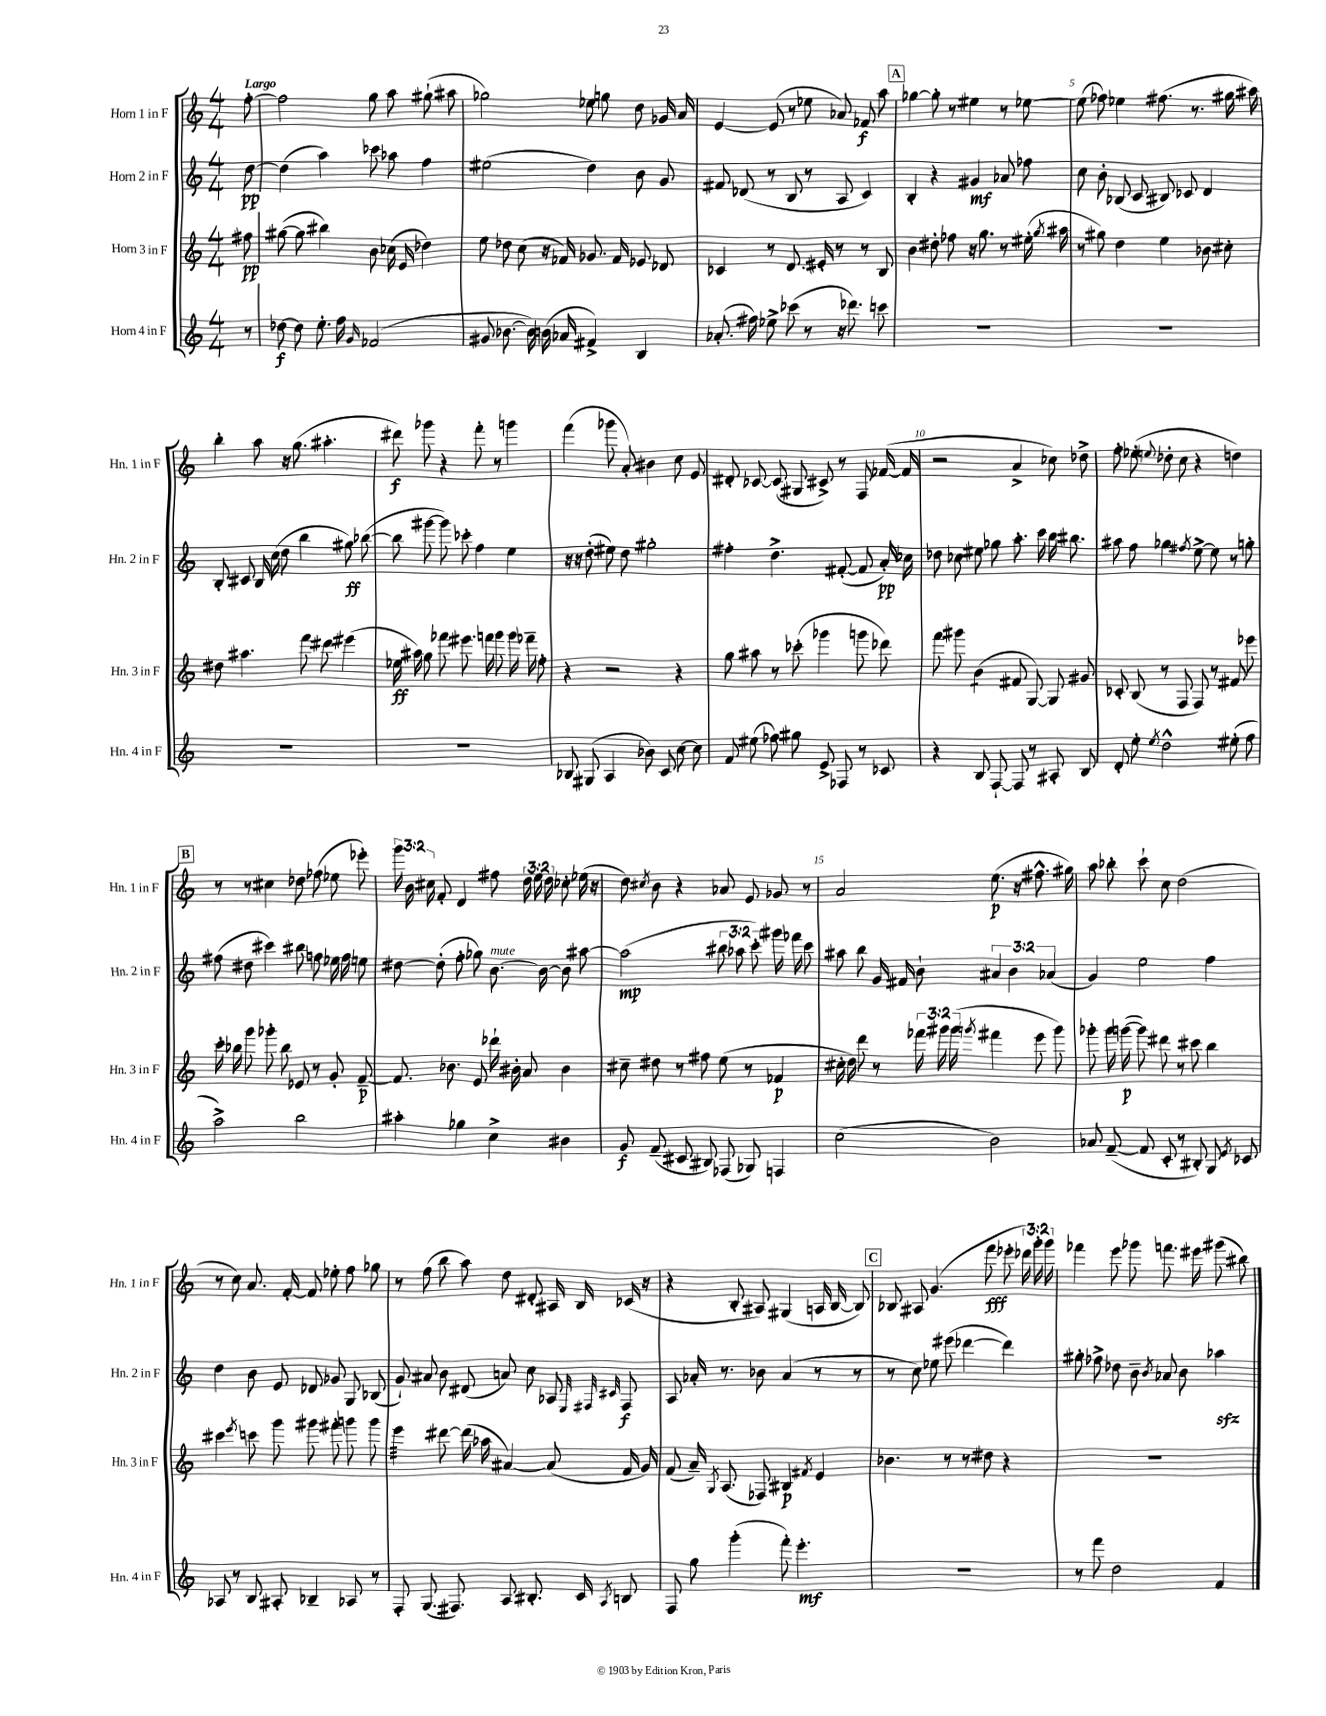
<<
\new StaffGroup <<
\new Staff = "s0" \with { instrumentName = "Horn 1 in F" shortInstrumentName = "Hn. 1 in F" } {
    \clef treble \key c \major \numericTimeSignature \time 4/4 \override Staff.TupletNumber.text = #tuplet-number::calc-fraction-text \partial 8 \tempo "Largo"
    \autoBeamOff f''8~-. |
    f''2 g''8 a''8 gis''8-!( ais''8 |
    ges''2) ees''8 g''8 d''8 ges'16 a'16 |
    e'4~ e'8( r8 ees''8 aes'8) fes'8\f a''8 |
    \mark \markup { \box "A" } ges''4~ ges''8-. r8 eis''4 r8 ees''8~ |
    ees''8( fes''8) ees''4 fis''8.( r8. gis''16 ais''16) |
    b''4-. a''8 r16 g''8.( ais''4.-. |
    dis'''8\f) ges'''8 r4 f'''8-. r8 g'''4 |
    f'''4( ges'''8 a'8-.) bis'4 c''8 e'8 |
    dis'8-. ces'8~ ces'8( gis8 cis'8->) r8 f8 fes'16~( fes'16 |
    r2 a'4-> ces''8) des''8-> |
    f''8-. ees''8-.( \appoggiatura { e''8 } des''8-. c''8 r4 d''4) |
    \mark \markup { \box "B" } r8 r8 cis''4 des''8 fes''8( ees''8 ees'''8-.) |
    \tuplet 3/2 { g'''16 b'16 cis''16 } f'8-. d'4 fis''8 \tuplet 3/2 { d''16 e''16 d''16 } ces''8-. ees''16( r16 |
    d''8) \acciaccatura { cis''8 } b'8 r4 aes'8 e'8 ges'8 r8 |
    a'2 e''8.\p( r16 fis''8.-^ gis''16) |
    a''8 bes''8-. c'''8-! c''8 d''2( |
    r8 c''8) a'8. f'16~-. f'8 ees''8-. f''8 ges''8 |
    r8 f''8( b''8 a''8) d''8 dis'8-. ais16 b16 ces'16( r16 |
    r4 b8-. ais8) gis4( a16 b16~ b8) |
    \mark \markup { \box "C" } bes8 ais8 g'4.( f'''8\fff ees'''8-. \tuplet 3/2 { des'''16) g'''16-. g'''16 } |
    fes'''4 e'''8 ges'''8 f'''8. eis'''16 gis'''8( bis''8) \bar "|." |
}
\new Staff = "s1" \with { instrumentName = "Horn 2 in F" shortInstrumentName = "Hn. 2 in F" } {
    \clef treble \key c \major \numericTimeSignature \time 4/4 \override Staff.TupletNumber.text = #tuplet-number::calc-fraction-text \partial 8
    \autoBeamOff d''8~\pp |
    d''4( a''4) ces'''8 aes''8 f''4 |
    eis''2( d''4) b'8 g'8 |
    fis'8 des'8( r8 b8 r8 a8 c'4) |
    \mark \markup { \box "A" } b4-. r4 gis'4\mf aes'8 fes''8 |
    c''8 b'8-. bes8( c'8 bis8) ces'8 d'4 |
    b8-. cis'8 b16 c''16( d''8 b''4 gis''8\ff) bes''8~( |
    bes''8 gis'''8~ gis'''8) ces'''8-. f''4 e''4 |
    r16 r16 d''8-.( eis''8) d''8 gis''2-. |
    fis''4-. d''4.-> fis'8~-.( fis'8 a'16-.\pp) ces''16 |
    des''8 ces''8 eis''8 ges''8 a''8.-. c'''16 b''16 bis''8. |
    ais''8 f''8 ges''4 \acciaccatura { fis''8 } e''8~-> e''8 r8 g''8-. |
    \mark \markup { \box "B" } fis''8( dis''8 cis'''4) bis''8 f''8 ees''16 f''16 e''8 |
    dis''8~ dis''8-.( f''8-. ges''8) b'8.~^\markup { \italic "mute" } b'16~ b'8 ais''8~ |
    ais''2\mp( \tuplet 3/2 { bis''8 aes''8 c'''8-.) } gis'''16 fes'''16 c'''8 |
    ais''8 b''8 g'16 fis'16 b'8-! \tuplet 3/2 { ais'4 b'4 aes'4( } |
    g'4) e''2 f''4 |
    d''4 b'8 e'8 des'8 ges'8 g8 bes8( |
    g'8-!) ais'8 b'8 dis'8( a'8) c''8 aes8 \grace { e32 fis32 cis'32 } fis8\f |
    a8 aes'16-. r8. bes'8 aes'4( r8 r8 |
    \mark \markup { \box "C" } r8 c''8) ees''8 eis'''8( des'''4~ des'''4) |
    gis''8-. fes''8-> des''8 b'8-- \acciaccatura { b'8 } aes'8 b'8 aes''4\sfz \bar "|." |
}
\new Staff = "s2" \with { instrumentName = "Horn 3 in F" shortInstrumentName = "Hn. 3 in F" } {
    \clef treble \key c \major \numericTimeSignature \time 4/4 \override Staff.TupletNumber.text = #tuplet-number::calc-fraction-text \partial 8
    \autoBeamOff fis''8\pp |
    gis''8~( gis''8 bis''4) b'8 ces''16( e'16 des''4) |
    e''8 des''8 c''8( r16 fes'16) ges'8. fes'16 ees'8 des'8 |
    ces'4 r8 d'8. eis'16-. r8 r8 b8 |
    \mark \markup { \box "A" } b'4 dis''8-. fes''8 r16 g''8. r8 eis''16-.( \acciaccatura { g''8 } ais''16 |
    r8 gis''8) d''4 e''4 bes'8 cis''8-. |
    dis''8 ais''4. f'''8 dis'''8 eis'''4( |
    ees''16\ff ais''16) g''8 fes'''8 eis'''8. f'''16 g'''8 g'''16 fes'''16-- f''8-. |
    r4 r2 r4 |
    g''8 ais''8 r8 ces'''8-.( ges'''4 g'''8 des'''8) |
    f'''8 gis'''8 b'4:8( fis'8 g8~) g8 gis'8 |
    ces'8-. b8( r8 f8 f8) r8 fis'8 ees'''8 |
    \mark \markup { \box "B" } c'''16-. bes''16 g'''8 ges'''8-. bes''8 ees'8 r8 g'8-. f'8~--\p |
    f'8. bes'8. e'8 des'''16-! bis'16-. a'8 bis'4 |
    cis''8-- dis''8 r8 fis''8 e''8( r8 fes'4\p |
    cis''16-. d''16) d'''8 r8 \tuplet 3/2 { fes'''16 gis'''16 gis'''16( } \acciaccatura { g'''8 } fis'''4 e'''8 g'''8) |
    ges'''8-. ges'''16 g'''16~\p( g'''8) dis'''8 r8 cis'''8 b''4 |
    cis'''4 \acciaccatura { e'''8 } c'''8 g'''8 gis'''8 fis'''8-. g'''8 g'''8 |
    e'''4:32 dis'''8~ dis'''16( aes''16 ais'4~) ais'8( f'16 g'16) |
    f'8( a'16--) \acciaccatura { g8 } a8.( fes8) bis4\p \acciaccatura { fis'8 } e'4 |
    \mark \markup { \box "C" } bes'4. r8 r8 dis''8 r4 |
    R1 \bar "|." |
}
\new Staff = "s3" \with { instrumentName = "Horn 4 in F" shortInstrumentName = "Hn. 4 in F" } {
    \clef treble \key c \major \numericTimeSignature \time 4/4 \partial 8
    \autoBeamOff r8 |
    des''8~\f des''8 e''8.-. f''16 \grace { g'16 } fes'2( |
    gis'8 bes'8.~ bes'16) b'16( aes'16 fis'4->) b4 |
    aes'8.-.( fis''16) ees''8-> ces'''8( r8 r16 des'''8.) c'''8 |
    \mark \markup { \box "A" } R1 |
    R1 |
    R1 |
    R1 |
    bes8 gis8( a4 bes'8) c'8 c''8~ c''8 |
    f'8 eis''8( fes''8) gis''8 e'8-> fes8 r8 ces'8 |
    r4 b8 f8~-! f8 r8 ais8-. b8 |
    d'8-. e''8-. \acciaccatura { e''8 } d''2-^ eis''8-.( f''8 |
    \mark \markup { \box "B" } a''2->) b''2 |
    ais''4-. ges''4 c''4-> bis'4 |
    g'8\f f'8--( cis'8 bis8) fes8( ges8) f4 |
    c''2( b'2) |
    aes'8 f'8~--( f'8 c'8-. r8 bis8-.) g8 \acciaccatura { e'8 } ces'8 |
    aes8 r8 b8 ais8-. bes4-- aes8 r8 |
    f8-. g8.( fis8.) a8 bis8.-. c'16 \acciaccatura { a8 } b8 |
    f8 g''8 g'''4-.( f'''8-.) e'''4.-.\mf |
    \mark \markup { \box "C" } R1 |
    r8 f'''8 d''2 f'4 \bar "|." |
}
>>
>>
\layout { \context { \Score \override BarNumber.break-visibility = ##(#f #t #t) barNumberVisibility = #(every-nth-bar-number-visible 5) } }
